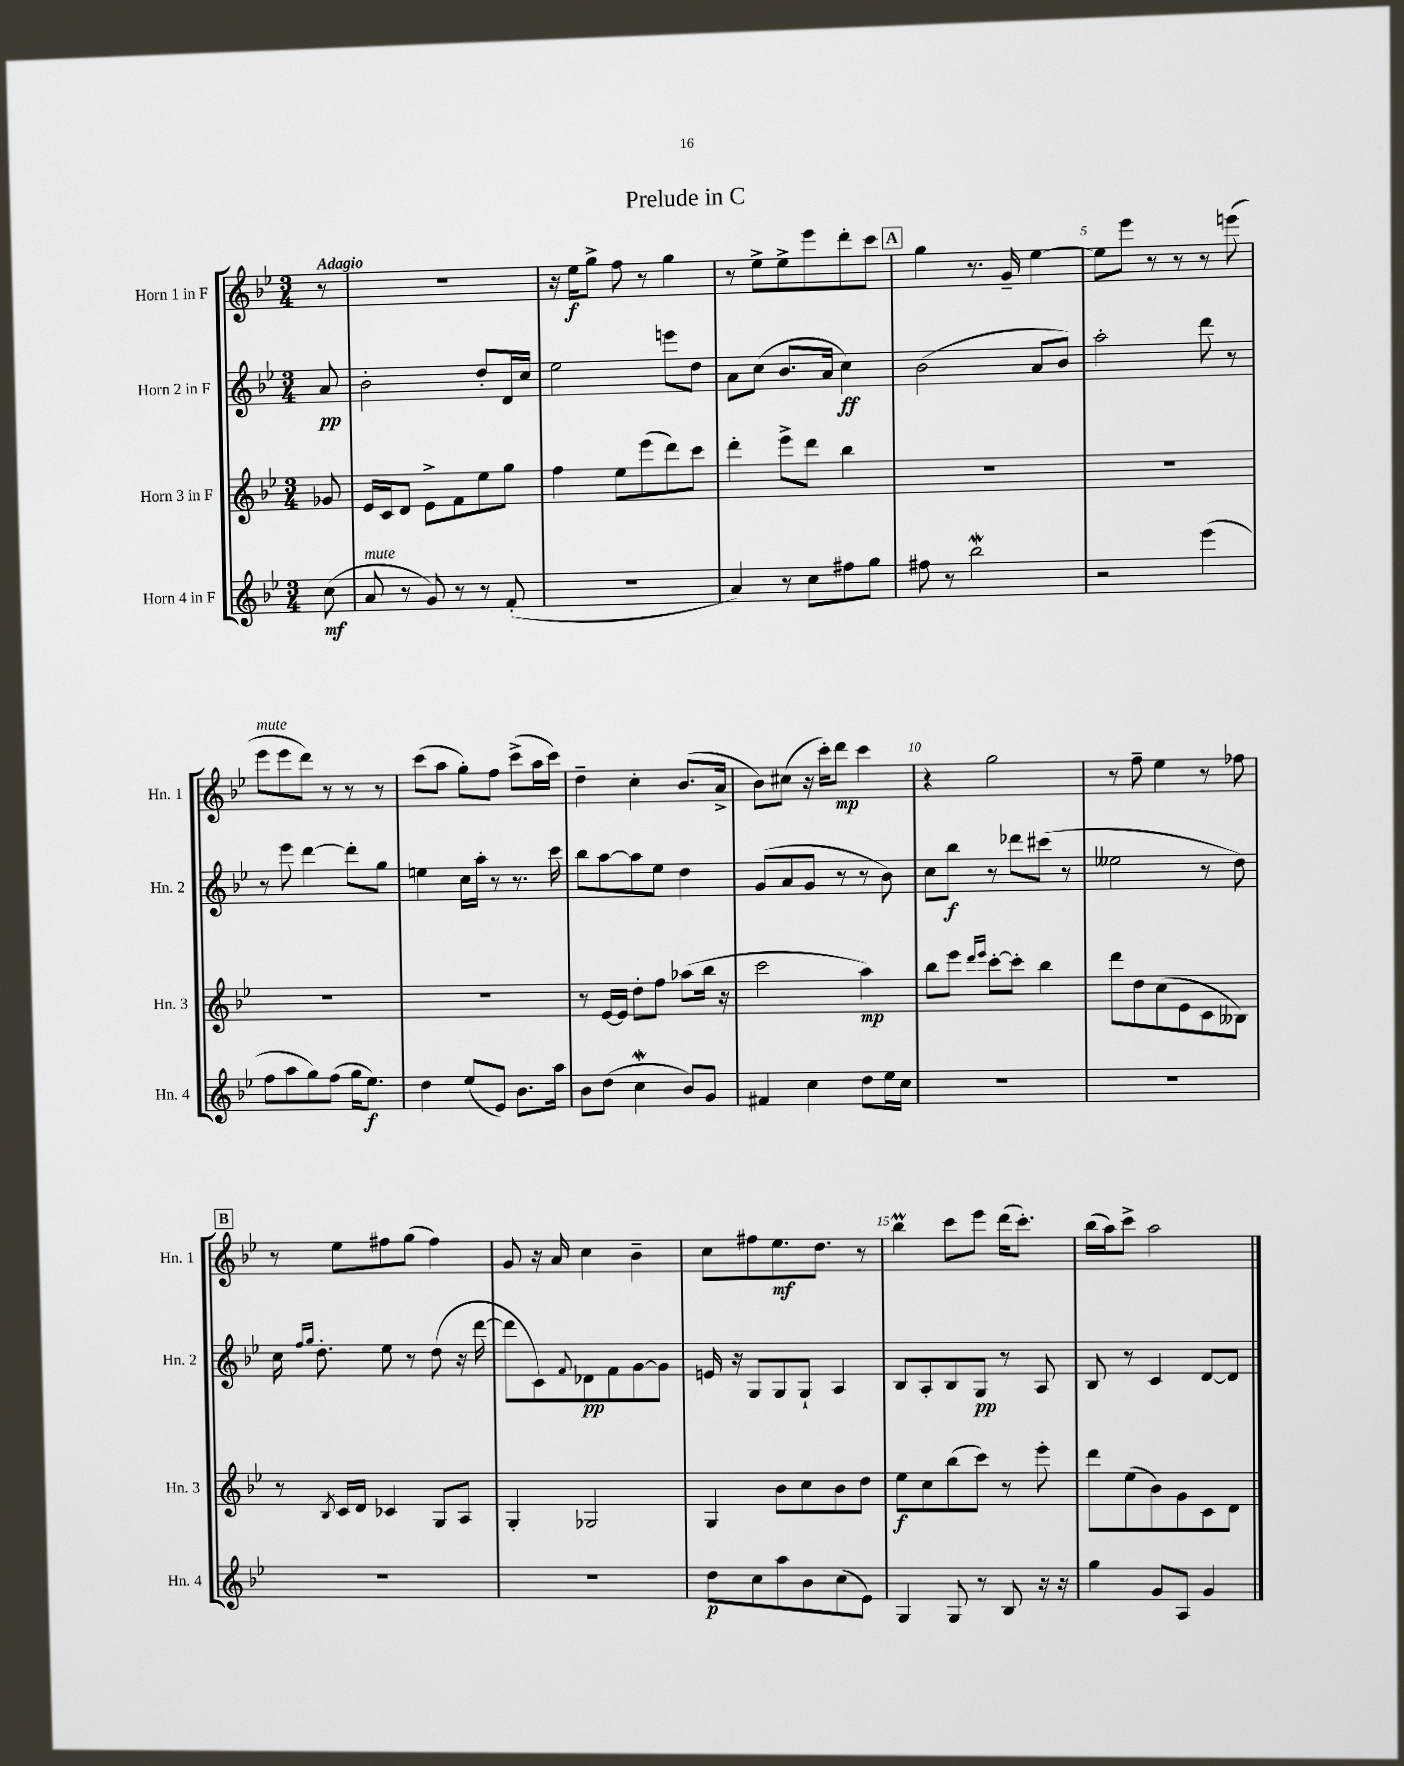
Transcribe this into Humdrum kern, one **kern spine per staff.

**kern	**kern	**kern	**kern
*staff4	*staff3	*staff2	*staff1
*clefG2	*clefG2	*clefG2	*clefG2
*k[b-e-]	*k[b-e-]	*k[b-e-]	*k[b-e-]
*M3/4	*M3/4	*M3/4	*M3/4
(8cc	8g-	8a	8r
=	=	=	=
8a	16e-	2b-'	2.r
.	16c	.	.
8r	8d	.	.
8g)	8e-^	.	.
8r	8f	.	.
8r	8ee-	8dd'	.
(8f'	8gg	16d	.
.	.	16cc	.
=	=	=	=
2.r	4ff	2ee-	16r
.	.	.	16ee-
.	.	.	8gg^
.	8ee-	.	8ff
.	(8eee-	.	8r
.	8ddd)	8eee	4gg
.	8ccc	8dd	.
=	=	=	=
4a)	4ddd'	8a	8r
.	.	(8cc	8ee-^
8r	8eee-^	8.b-	8ee-^
8cc	8ddd	.	8eee-
.	.	16a	.
8ff#	4bb-	4cc)	8ddd'
8gg	.	.	8ccc
=	=	=	=
8ff#	2.r	(2b-	4gg
8r	.	.	.
2bb-	.	.	8.r
.	.	.	16g~
.	.	8a	[4ee-
.	.	8b-)	.
=	=	=	=
2r	2.r	2aa'	8ee-]
.	.	.	8eee-
.	.	.	8r
.	.	.	8r
(4eee-	.	8ddd	8r
.	.	8r	(8eee
=	=	=	=
8ff	2.r	8r	8eee-
8aa	.	8eee-	8eee-
8gg)	.	[4ddd	8ddd)
(8ff	.	.	8r
16gg	.	8ddd']	8r
8.ee-)	.	.	.
.	.	8gg	8r
=	=	=	=
4dd	2.r	4ee	(8ccc
.	.	.	8aa
(8ee-	.	16cc	8gg')
.	.	16aa'	.
8e-)	.	8r	8ff
8.b-	.	8.r	(8ccc^
.	.	.	16aa
16aa	.	16ccc	16ccc)
=	=	=	=
8b-	8r	8bb-	4dd~
(8dd	[16e-	[8aa	.
.	16e-]	.	.
4cc	8dd'	8aa]	4cc'
.	8ff	8ee-	.
8b-)	(8aa-	4dd	(8.b-
8g	16bb-	.	.
.	16r	.	16a^
=	=	=	=
4f#	2ccc	(8g	8b-)
.	.	8a	(8cc#
4cc	.	8g	16r
.	.	.	16ccc')
.	.	8r	8ddd
8dd	4aa)	8r	4ccc
16ee-	.	8b-)	.
16cc	.	.	.
=	=	=	=
2.r	8bb-	8cc	4r
.	8eee-	8bb-	.
.	16qqddd	.	.
.	16qqeee-	.	.
.	[8ccc'	8r	2gg
.	8ccc']	8ddd-	.
.	4bb-	(8ccc#	.
.	.	8r	.
=	=	=	=
2.r	8ddd	2ee--	8r
.	8dd	.	8ff~
.	(8cc	.	4ee-
.	8e-	.	.
.	8c	8r	8r
.	8B--)	8dd)	8ff-
=	=	=	=
2.r	8r	16cc	8r
.	.	16qqff	.
.	.	16qqgg	.
.	.	8.dd'	.
.	8qB-	.	.
.	16c	.	8ee-
.	16d	.	.
.	4c-	8ee-	8ff#
.	.	8r	(8gg
.	8G	(8dd	4ff#)
.	8A	16r	.
.	.	[16ddd	.
=	=	=	=
2.r	4G'	8ddd]	8g
.	.	8c)	16r
.	.	.	16a
.	.	8qqf	.
.	2G-	8d-	4cc
.	.	8f	.
.	.	[8g	4b-~
.	.	8g]	.
=	=	=	=
8dd	4G	16e	8cc
.	.	16r	.
8cc	.	8G	8ff#
8aa	8b-	8G	8.ee-
8b-	8cc	8G`	.
.	.	.	8.dd
(8cc	8b-	4A	.
8e-)	8dd	.	8r
=	=	=	=
4G	8ee-	8B-	4bb-
.	8cc	8A'	.
8G	(8bb-	8B-	8ccc
8r	8ccc)	8G	8eee-
8B-	8r	8r	(16ddd
.	.	.	8.ccc')
16r	8eee-'	8A	.
16r	.	.	.
=	=	=	=
4gg	8ddd	8B-	(16bb-
.	.	.	16aa)
.	(8ee-	8r	8ccc^
8g	8b-)	4c	2aa
8A	8g	.	.
4g	8c	[8d	.
.	8d	8d]	.
==	==	==	==
*-	*-	*-	*-
